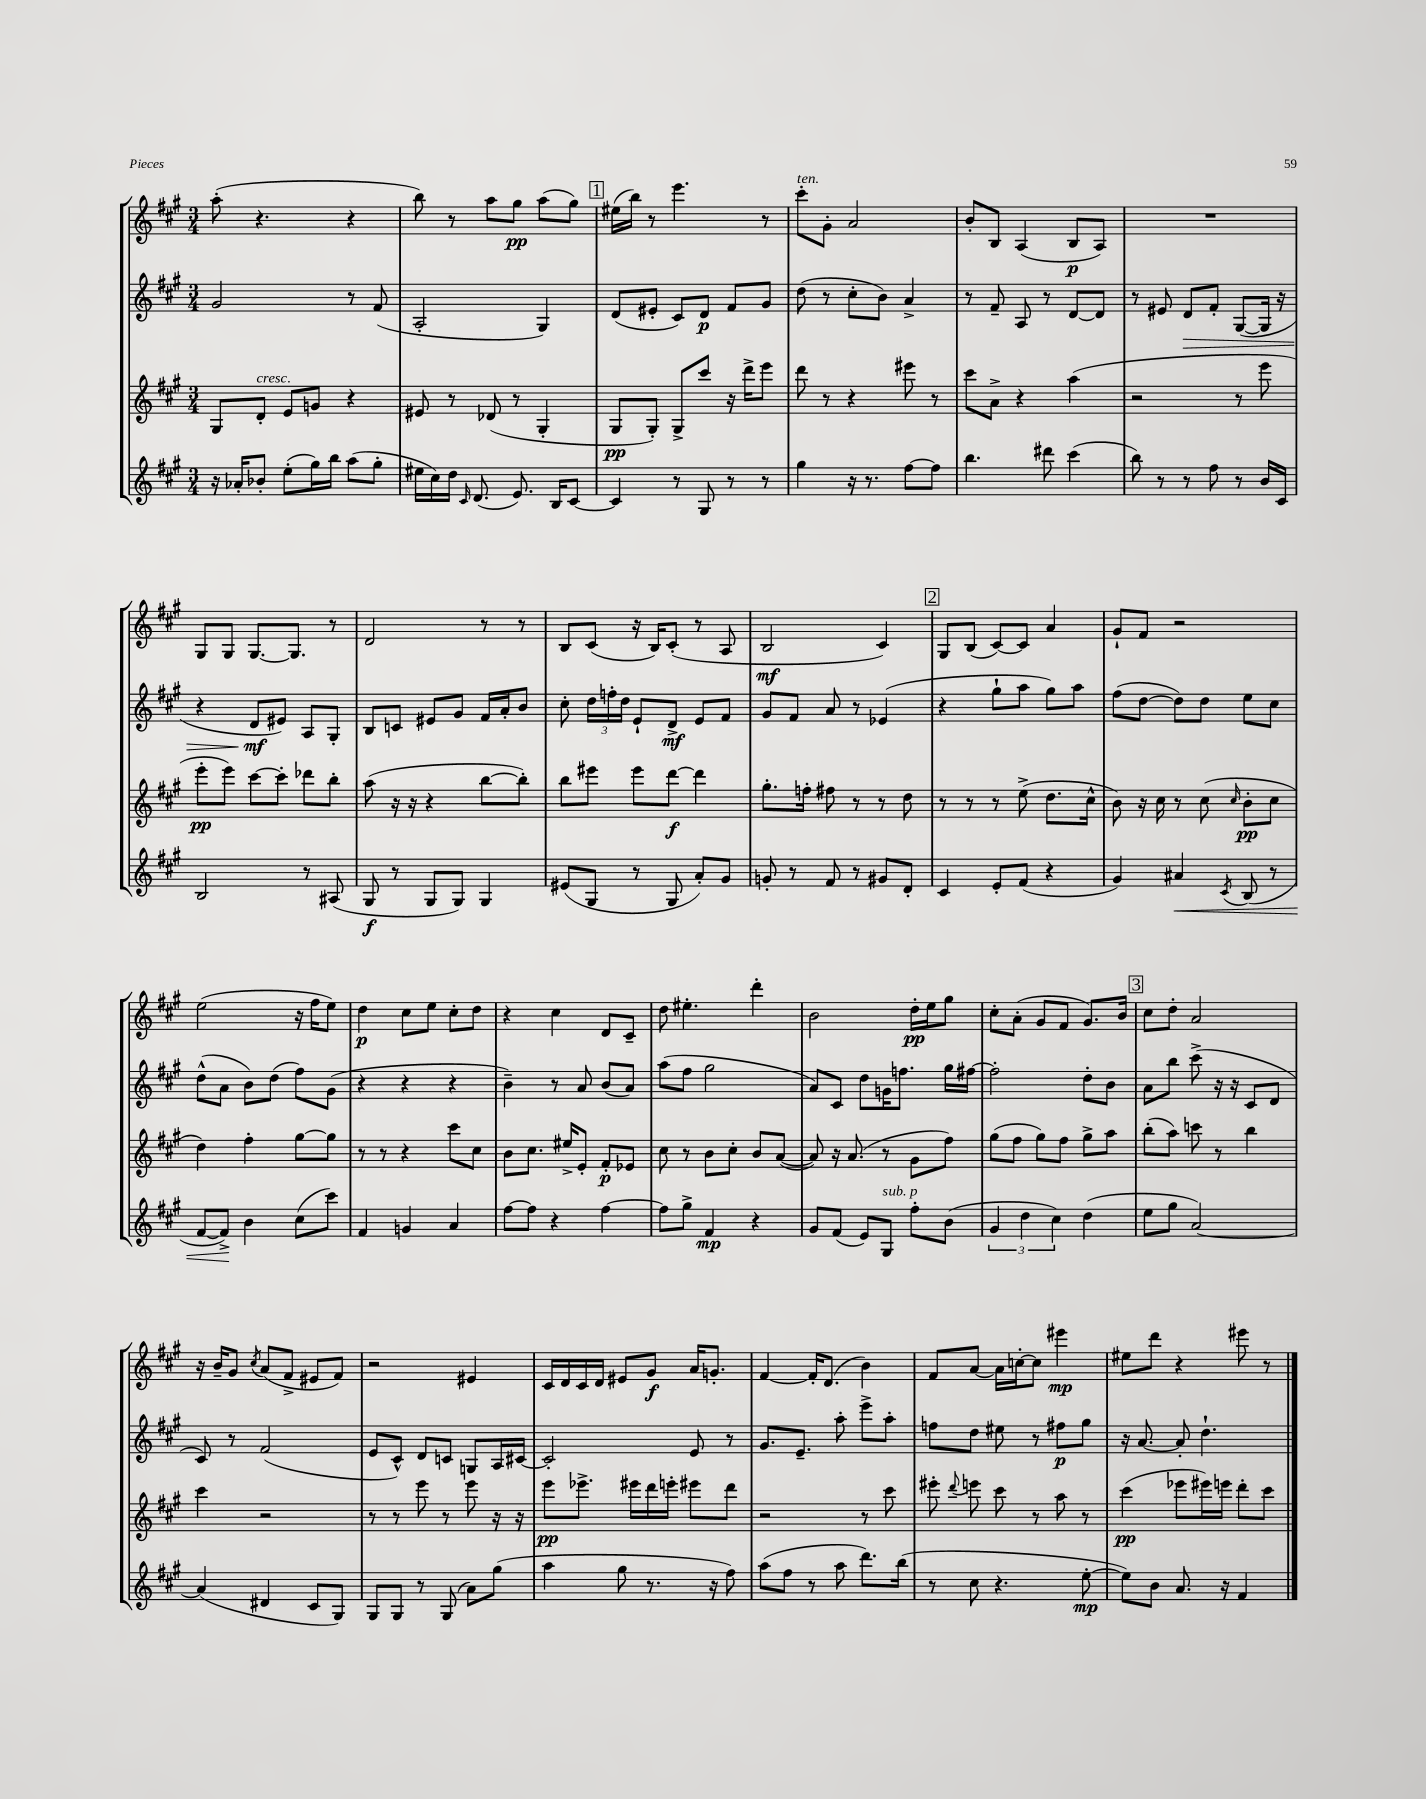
<<
\new StaffGroup <<
\new Staff = "s0" {
    \clef treble \key a \major \numericTimeSignature \time 3/4
    \autoBeamOff a''8-.( r4. r4 |
    b''8) r8 a''8[ gis''8]\pp a''8[( gis''8]) |
    \mark \markup { \box "1" } eis''16[( b''16]) r8 e'''4. r8 |
    cis'''8[-.^\markup { \italic "ten." } gis'8]-. a'2 |
    b'8[-. b8] a4( b8[\p a8]) |
    R2. |
    gis8[ gis8] gis8.[~ gis8.] r8 |
    d'2 r8 r8 |
    b8[ cis'8]( r16 b16[) cis'8]-.( r8 a8 |
    b2\mf cis'4) |
    \mark \markup { \box "2" } gis8[ b8]( cis'8[~) cis'8] a'4 |
    gis'8[-! fis'8] r2 |
    e''2( r16 fis''16[ e''8]) |
    d''4\p cis''8[ e''8] cis''8[-. d''8] |
    r4 cis''4 d'8[ cis'8]-- |
    d''8 eis''4.-. d'''4-. |
    b'2 d''16[-.\pp e''16 gis''8] |
    cis''8[-. a'8]-.( gis'8[ fis'8] gis'8.[) b'16] |
    \mark \markup { \box "3" } cis''8[ d''8]-. a'2 |
    r16 b'16[-- gis'8] \acciaccatura { cis''8 } a'8[( fis'8]-> eis'8[ fis'8]) |
    r2 eis'4 |
    cis'16[ d'16 cis'16 d'16] eis'8[ gis'8]\f a'16[ g'8.]-. |
    fis'4~ fis'16[-. d'8.]( b'4) |
    fis'8[ a'8]~ a'16[ c''16~-. c''8] eis'''4\mp |
    eis''8[ d'''8] r4 eis'''8 r8 \bar "|." |
}
\new Staff = "s1" {
    \clef treble \key a \major \numericTimeSignature \time 3/4
    \autoBeamOff gis'2 r8 fis'8( |
    a2-. gis4) |
    \mark \markup { \box "1" } d'8[( eis'8]-. cis'8[) d'8]\p fis'8[ gis'8] |
    d''8( r8 cis''8[-. b'8]) a'4-> |
    r8 fis'8-- a8 r8 d'8[~ d'8] |
    r8 eis'8 d'8[\> fis'8]-. gis8[~( gis16] r16 |
    r4 d'8[\mf\! eis'8]) a8[ gis8]-. |
    b8[ c'8] eis'8[ gis'8] fis'16[ a'16-. b'8] |
    cis''8-. \tuplet 3/2 { d''16[ f''16-. d''16] } e'8[-! d'8]->\mf e'8[ fis'8] |
    gis'8[ fis'8] a'8 r8 ees'4( |
    \mark \markup { \box "2" } r4 gis''8[-! a''8] gis''8[) a''8] |
    fis''8[( d''8]~ d''8[) d''8] e''8[ cis''8] |
    d''8[-^( a'8] b'8[) d''8]( fis''8[) gis'8]( |
    r4 r4 r4 |
    b'4--) r8 a'8 b'8[( a'8]) |
    a''8[( fis''8] gis''2 |
    a'8[) cis'8] d''8[ g'16 f''8.] gis''16[ fis''16]~ |
    fis''2-. d''8[-. b'8] |
    \mark \markup { \box "3" } a'8[ b''8] cis'''8->( r16 r16 cis'8[ d'8] |
    cis'8) r8 fis'2( |
    e'8[ cis'8]-^) d'8[ c'8] g8[ a16 cis'16]~ |
    cis'2-. e'8 r8 |
    gis'8.[ e'8.]-- a''8-. e'''8[-> a''8]-. |
    f''8[ d''8] eis''8 r8 fis''8[\p gis''8] |
    r16 a'8.~ a'8-. d''4.-! \bar "|." |
}
\new Staff = "s2" {
    \clef treble \key a \major \numericTimeSignature \time 3/4
    \autoBeamOff gis8[ d'8]-.^\markup { \italic "cresc." } e'8[ g'8] r4 |
    eis'8 r8 des'8( r8 gis4-. |
    \mark \markup { \box "1" } gis8[\pp gis8]-.) gis8[-> cis'''8] r16 d'''16[-> e'''8] |
    d'''8 r8 r4 eis'''8 r8 |
    cis'''8[ a'8]-> r4 a''4( |
    r2 r8 e'''8 |
    e'''8[-.\pp e'''8]) cis'''8[~ cis'''8]-. des'''8[ b''8]-. |
    a''8( r16 r16 r4 b''8[~ b''8]-.) |
    b''8[ eis'''8] eis'''8[ d'''8]~\f d'''4 |
    gis''8.[-. f''16]-. fis''8 r8 r8 d''8 |
    \mark \markup { \box "2" } r8 r8 r8 e''8->( d''8.[ cis''16]-^ |
    b'8) r16 cis''16 r8 cis''8( \grace { cis''16 } b'8[-.\pp cis''8] |
    d''4) fis''4-. gis''8[~ gis''8] |
    r8 r8 r4 cis'''8[ cis''8] |
    b'8[ cis''8.] eis''16[-> e'8]-. fis'8[-.\p ees'8] |
    cis''8 r8 b'8[ cis''8]-. b'8[ a'8]~( |
    a'8) r16 a'8.( r8 gis'8[ fis''8]) |
    gis''8[( fis''8] gis''8[) fis''8] gis''8[-> a''8] |
    \mark \markup { \box "3" } b''8[-.( a''8]) c'''8 r8 b''4 |
    cis'''4 r2 |
    r8 r8 e'''8 r8 e'''8 r16 r16 |
    e'''8[\pp ees'''8.]-> eis'''16[ d'''16 e'''16]-. eis'''8[ d'''8] |
    r2 r8 cis'''8 |
    eis'''8-. \appoggiatura { d'''8 } e'''8 cis'''8 r8 a''8 r8 |
    cis'''4\pp( ees'''8[ eis'''16) e'''16] d'''8[-. cis'''8] \bar "|." |
}
\new Staff = "s3" {
    \clef treble \key a \major \numericTimeSignature \time 3/4
    \autoBeamOff r16 aes'16[-. bes'8]-. e''8[-.( gis''16) b''16] a''8[( gis''8]-. |
    eis''16[ cis''16) d''16] \grace { cis'16 } d'8.( e'8.) b16[ cis'8]~ |
    \mark \markup { \box "1" } cis'4 r8 gis8 r8 r8 |
    gis''4 r16 r8. fis''8[~ fis''8] |
    b''4. dis'''8 cis'''4( |
    b''8) r8 r8 fis''8 r8 b'16[ cis'16] |
    b2 r8 ais8( |
    gis8\f r8 gis8[ gis8]) gis4 |
    eis'8[( gis8] r8 gis8 a'8[-.) gis'8] |
    g'8-. r8 fis'8 r8 gis'8[ d'8]-. |
    \mark \markup { \box "2" } cis'4 e'8[-. fis'8]( r4 |
    gis'4) ais'4\< \acciaccatura { cis'8 } b8( r8 |
    fis'8[~ fis'8]->\!) b'4 cis''8[( cis'''8]) |
    fis'4 g'4 a'4 |
    fis''8[~ fis''8] r4 fis''4~ |
    fis''8[ gis''8]-> fis'4\mp r4 |
    gis'8[ fis'8]( e'8[) gis8]^\markup { \italic "sub. p" } fis''8[-. b'8]( |
    \tuplet 3/2 { gis'4 d''4 cis''4) } d''4( |
    \mark \markup { \box "3" } e''8[ gis''8] a'2~) |
    a'4( dis'4 cis'8[ gis8]) |
    gis8[ gis8] r8 gis8( a'8[) gis''8]( |
    a''4 gis''8 r8. r16 fis''8) |
    a''8[( fis''8] r8 a''8 d'''8.[) b''16]( |
    r8 cis''8 r4. e''8~-.\mp |
    e''8[) b'8] a'8. r16 fis'4 \bar "|." |
}
>>
>>
\layout { \context { \Score \remove "Bar_number_engraver" } }
